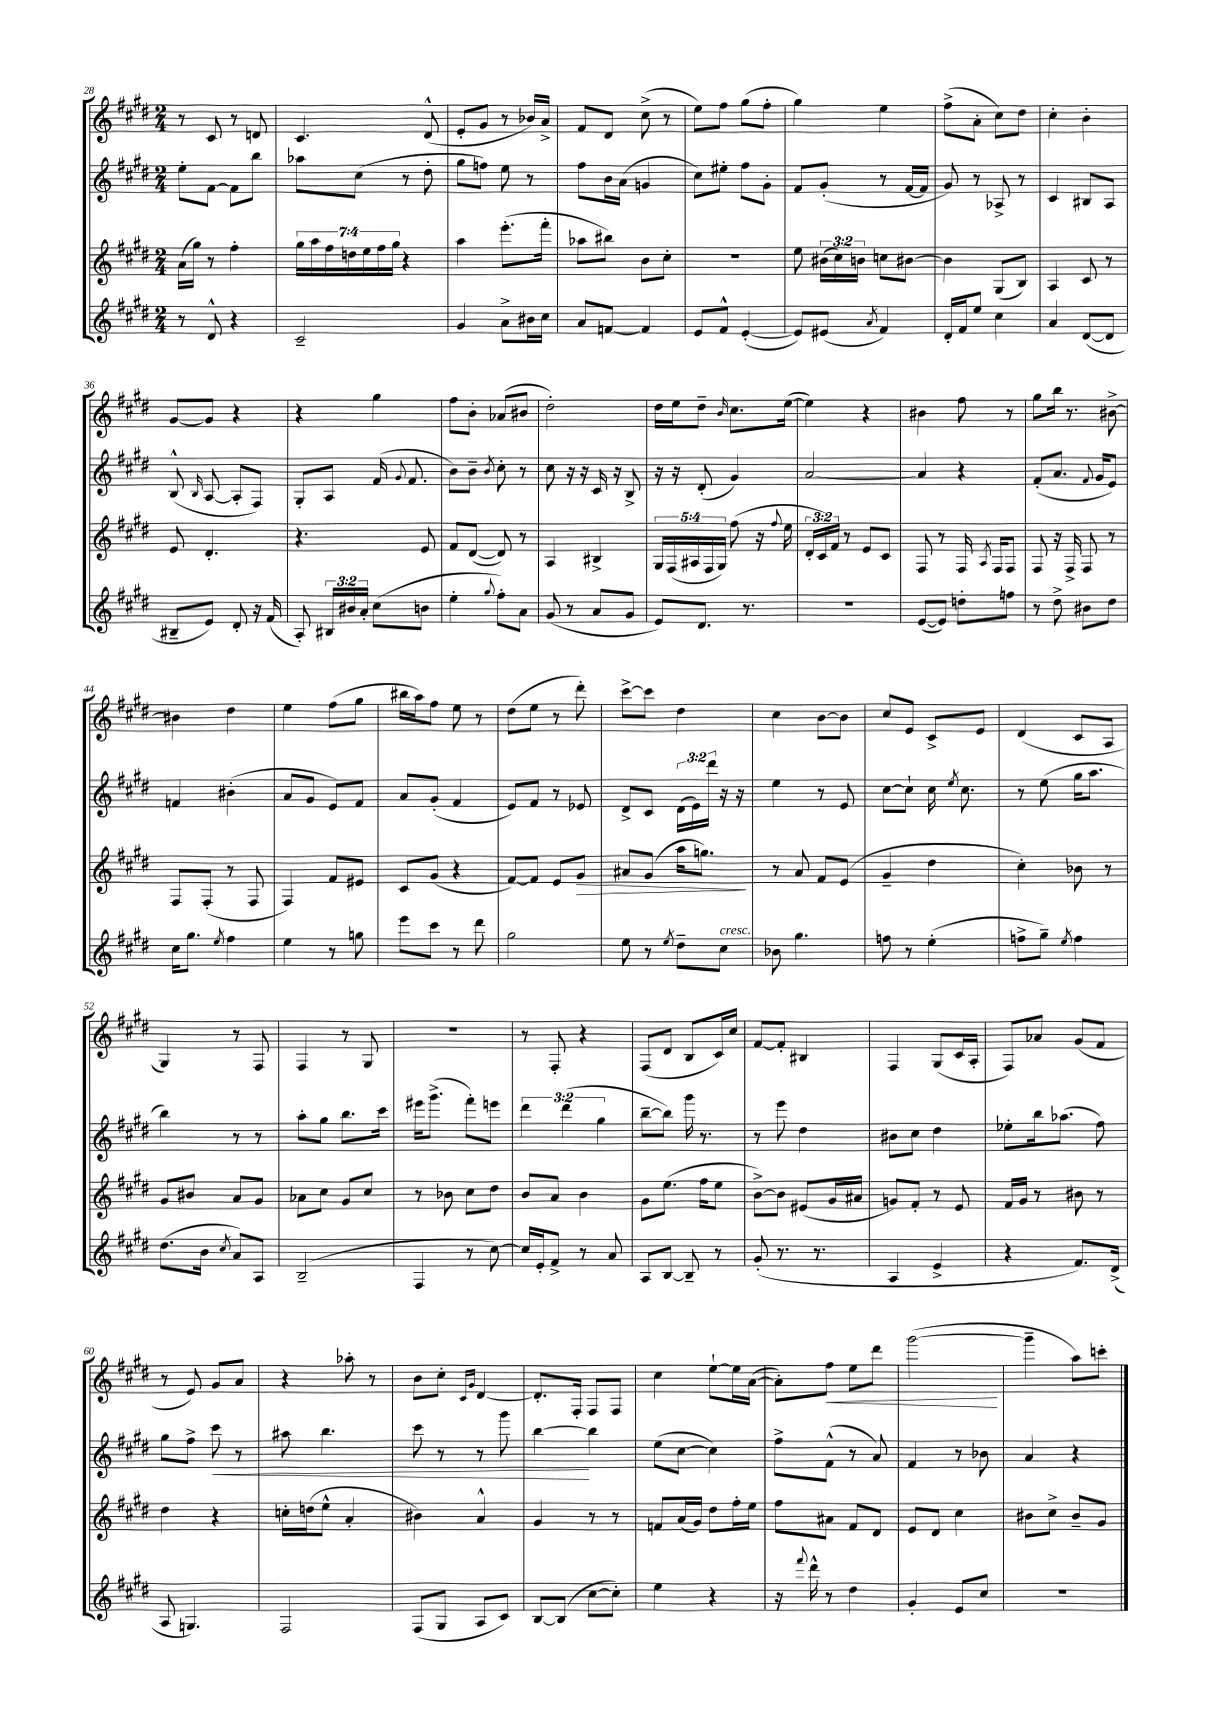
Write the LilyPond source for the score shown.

<<
\new StaffGroup <<
\new Staff = "s0" {
    \clef treble \key e \major \numericTimeSignature \time 2/4
    \autoBeamOff r8 cis'8 r8 d'8 |
    cis'4. dis'8-^( |
    e'8[-. gis'8] r8 bes'16[) a'16]-> |
    fis'8[ dis'8] cis''8->( r8 |
    e''8[) fis''8] gis''8[( fis''8]-. |
    gis''4) e''4 |
    fis''8[->( a'8]-. cis''8[) dis''8] |
    cis''4-. b'4-. |
    gis'8[~ gis'8] r4 |
    r4 gis''4 |
    fis''8[ b'8]-. aes'8[( bis'8] |
    dis''2-.) |
    dis''16[ e''16 dis''8]-- \grace { b'16 } cis''8.[ e''16]~( |
    e''4) r4 |
    bis'4 fis''8 r8 |
    gis''8[ b''16] r8. bis'8~-> |
    bis'4 dis''4 |
    e''4 fis''8[( gis''8] |
    bis''16[ a''16) fis''8] e''8 r8 |
    dis''8[( e''8] r8 dis'''8-.) |
    cis'''8[~-> cis'''8] dis''4 |
    cis''4 b'8[~ b'8] |
    cis''8[ e'8] cis'8[-> e'8] |
    dis'4( cis'8[ a8] |
    gis4) r8 fis8 |
    fis4 r8 gis8 |
    r2 |
    r8 fis8-. r4 |
    fis8[( dis'8] b8[ cis'16) cis''16] |
    fis'8[~ fis'8]-. bis4 |
    fis4 gis8[( cis'16 a16]-. |
    fis8[) aes'8] gis'8[( fis'8] |
    r8 e'8) gis'8[ a'8] |
    r4 aes''8-. r8 |
    b'8[ cis''8]-. \grace { cis'16[ gis'16] } dis'4~ |
    dis'8.[-. fis16]-. fis8[ fis8] |
    cis''4 e''8[~-! e''16 a'16]~( |
    a'8[-.) fis''8]\< e''8[ dis'''8] |
    gis'''2~\!( |
    gis'''4-- a''8[) c'''8]-. \bar "|." |
}
\new Staff = "s1" {
    \clef treble \key e \major \numericTimeSignature \time 2/4 \override Staff.TupletNumber.text = #tuplet-number::calc-fraction-text
    \autoBeamOff e''8[-. fis'8]~ fis'8[ b''8] |
    aes''8[ cis''8]( r8 dis''8-. |
    gis''8[ f''8]) e''8 r8 |
    fis''8[ b'16 a'16]( g'4 |
    cis''8[) eis''8]-. fis''8[ gis'8]-. |
    fis'8[ gis'8]-.( r8 fis'16[~ fis'16] |
    gis'8) r8 aes8-> r8 |
    cis'4 bis8[ a8] |
    b8-^( \grace { b16 } a8~ a8[-. fis8]) |
    gis8[-. a8] fis'16( \appoggiatura { gis'8 } fis'8. |
    b'8[) b'8]-- \acciaccatura { b'8 } cis''8-. r8 |
    cis''8 r16 r16 cis'16 r16 b8-> |
    r16 r16 dis'8-.( gis'4) |
    a'2~ |
    a'4 r4 |
    fis'8[-.( a'8.] \appoggiatura { fis'8 } gis'16[ e'8]) |
    f'4 bis'4-.( |
    a'8[ gis'8] e'8[) fis'8] |
    a'8[ gis'8]-.( fis'4 |
    e'8[) fis'8] r8 ees'8 |
    dis'8[-> cis'8] \tuplet 3/2 { dis'16[( e'16) dis'''16] } r16 r16 |
    e''4 r8 e'8 |
    cis''8[~ cis''8]-! cis''16 \acciaccatura { e''8 } cis''8. |
    r8 e''8( gis''16[ a''8.] |
    b''4) r8 r8 |
    a''8[-. gis''8] b''8.[ cis'''16] |
    eis'''16[ gis'''8.]->( fis'''8[-.) e'''8] |
    \tuplet 3/2 { dis'''4 dis'''4( gis''4 } |
    b''8[~-- b''8]) gis'''16 r8. |
    r8 e'''8 dis''4 |
    bis'8[ cis''8] dis''4 |
    ees''8[-. b''16 aes''8.]( fis''8) |
    gis''8[ fis''8]-> cis'''8\< r8 |
    ais''8 b''4. |
    cis'''8 r8 r8 gis'''8 |
    b''4~\! b''4 |
    e''8[( cis''8]~ cis''4) |
    fis''8[-> fis'8]-^( r8 a'8) |
    fis'4 r8 bes'8 |
    a'4 r4 \bar "|." |
}
\new Staff = "s2" {
    \clef treble \key e \major \numericTimeSignature \time 2/4 \override Staff.TupletNumber.text = #tuplet-number::calc-fraction-text
    \autoBeamOff a'16[( gis''16]) r8 fis''4-. |
    \tuplet 7/4 { gis''16[ a''16 fis''16 d''16 e''16 fis''16 gis''16] } r4 |
    a''4 e'''8.[-.( fis'''16]-. |
    aes''8[ bis''8]) b'8[ cis''8]-. |
    R2 |
    e''8 \tuplet 3/2 { bis'16[( cis''16) b'16] } c''8[ bis'8]~ |
    bis'4 gis8[( b8]) |
    a4 cis'8 r8 |
    e'8 dis'4.-. |
    r4. e'8 |
    fis'8[ dis'8]~( dis'8) r8 |
    a4 bis4-> |
    \tuplet 5/4 { gis16[ fis16( ais16 fis16 gis16]) } fis''8( r16 \appoggiatura { fis''8 } e''16 |
    \tuplet 3/2 { dis'16[-. cis'16) fis'16] } r8 e'8[ cis'8] |
    fis8 r8 fis16 \acciaccatura { a8 } fis16[ fis8] |
    fis8 r16 fis16-> fis8 r8 |
    fis8[ fis8]-.( r8 fis8 |
    fis4) fis'8[ eis'8] |
    cis'8[ gis'8]( r4 |
    fis'8[~) fis'8] e'8[ gis'8]\> |
    ais'8[ gis'8]( a''16[ g''8.]\!) |
    r8 a'8 fis'8[ e'8]( |
    gis'4-- dis''4 |
    cis''4-.) bes'8 r8 |
    gis'8[ bis'8] a'8[ gis'8] |
    aes'8[ cis''8] gis'8[ cis''8] |
    r8 bes'8 cis''8[ dis''8] |
    b'8[ a'8] b'4 |
    gis'8[ e''8.]( fis''16[ e''8] |
    b'8[~->) b'8] eis'8[( gis'16 ais'16] |
    g'8[) fis'8]-. r8 e'8 |
    fis'16[ gis'16] r8 bis'8 r8 |
    dis''4 r4 |
    c''16[-. d''16( e''8]-^ a'4-. |
    bis'4) a'4-^ |
    gis'4 r8 r8 |
    f'8[ a'16( gis'16]) dis''8[ fis''16-. e''16] |
    fis''8[ ais'8] fis'8[ dis'8] |
    e'8[ dis'8] cis''4 |
    bis'8[ cis''8]-> bis'8[-- gis'8] \bar "|." |
}
\new Staff = "s3" {
    \clef treble \key e \major \numericTimeSignature \time 2/4 \override Staff.TupletNumber.text = #tuplet-number::calc-fraction-text
    \autoBeamOff r8 dis'8-^ r4 |
    cis'2-- |
    gis'4 a'8[-> bis'16 cis''16] |
    a'8[ f'8]~ f'4 |
    e'8[ fis'8]-^ e'4~-.( |
    e'8[) eis'8]( \acciaccatura { a'8 } fis'4) |
    dis'16[-. fis'16 e''8] cis''4 |
    a'4 dis'8[~( dis'8] |
    bis8[-- e'8]) dis'8-. r16 fis'16( |
    a8-.) \tuplet 3/2 { bis16[ bis'16 a'16]-. } cis''8[( b'8] |
    e''4-. \appoggiatura { gis''8 } fis''8[-.) a'8] |
    gis'8( r8 a'8[ gis'8] |
    e'8[) dis'8.] r8. |
    R2 |
    e'8[~( e'8]) d''8[-. f''8] |
    r8 dis''8-> bis'8[ dis''8] |
    cis''16[ gis''8.] \acciaccatura { e''8 } fis''4 |
    e''4 r8 g''8 |
    e'''8[ cis'''8] r8 dis'''8 |
    gis''2 |
    e''8 r8 \acciaccatura { e''8 } dis''8[-- cis''8]^\markup { \italic "cresc." } |
    bes'8 gis''4. |
    f''8 r8 e''4-.( |
    f''8[-> gis''8]--) \acciaccatura { e''8 } f''4 |
    dis''8.[( b'16] \acciaccatura { cis''8 } a'8[) a8] |
    b2--( |
    fis4 r8 cis''8~) |
    cis''16[ e'16-. fis'8]-> r8 a'8 |
    a8[ b8]~ b8-- r8 |
    gis'8-.( r8. r8. |
    a4 e'4-> |
    r4 fis'8.[) dis'16]->( |
    a8 g4.) |
    fis2 |
    fis8[( gis8] a8[ cis'8]) |
    b8[~ b8]( cis''8[~ cis''8]-.) |
    e''4 r4 |
    r16 \appoggiatura { fis'''8 } dis'''16-^ r8 dis''4 |
    gis'4-. e'8[ cis''8] |
    r2 \bar "|." |
}
>>
>>
\layout { \context { \Score currentBarNumber = #28 } }
